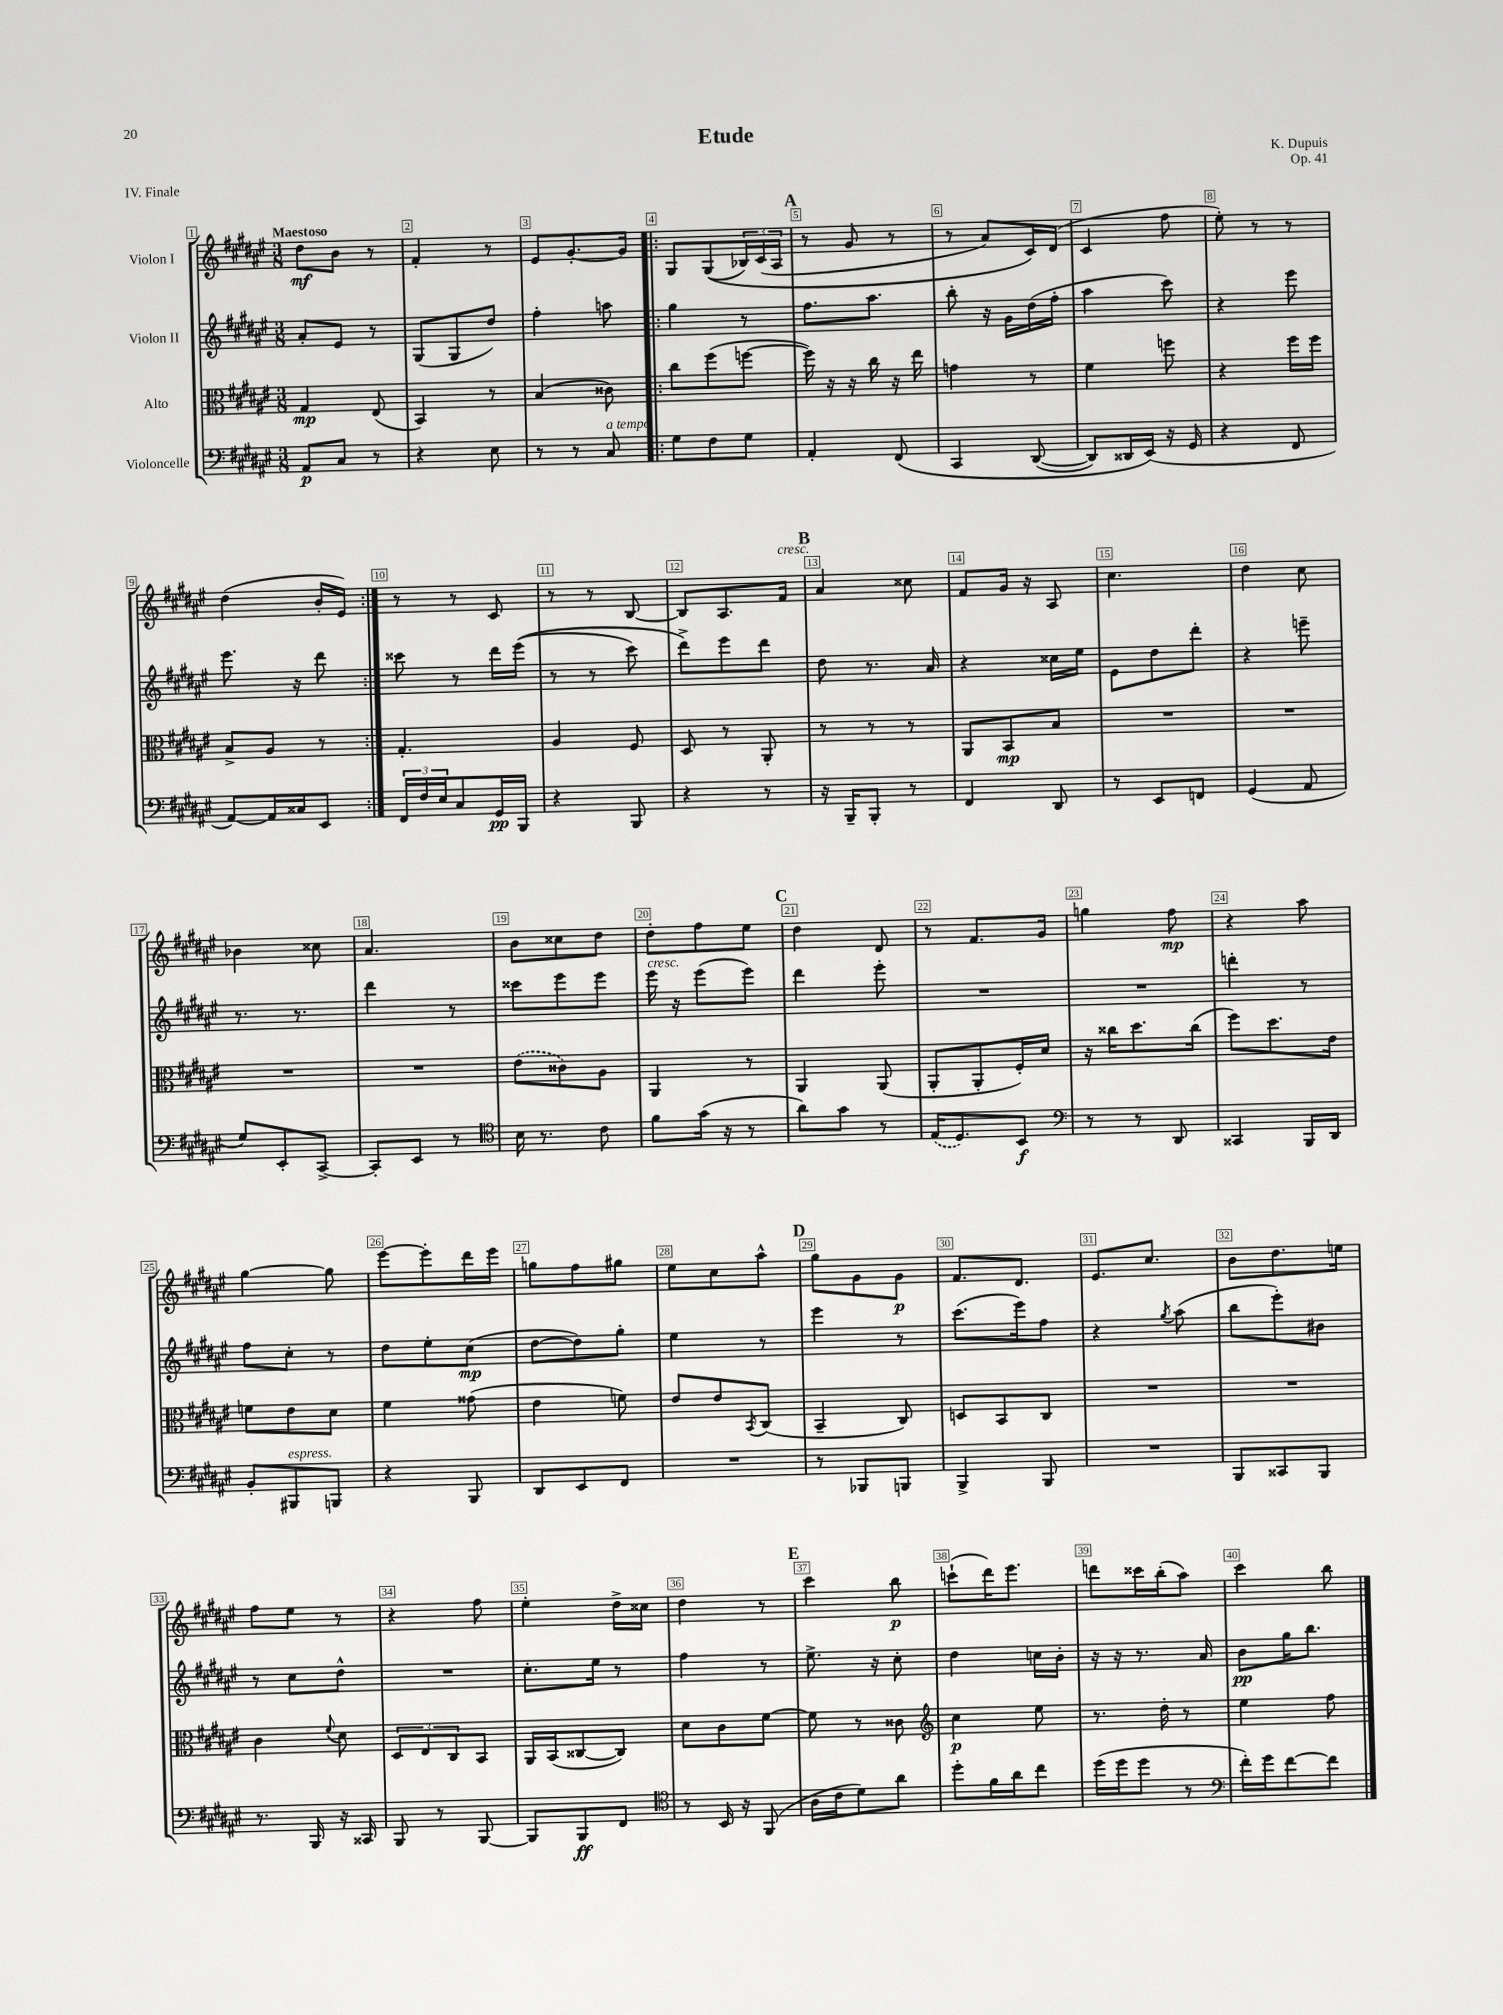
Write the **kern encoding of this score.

**kern	**dynam	**kern	**dynam	**kern	**dynam	**kern	**dynam
*part4	*part4	*part3	*part3	*part2	*part2	*part1	*part1
*staff4	*staff4	*staff3	*staff3	*staff2	*staff2	*staff1	*staff1
*I"Violoncelle	*	*I"Alto	*	*I"Violon II	*	*I"Violon I	*
*clefF4	*	*clefC3	*	*clefG2	*	*clefG2	*
*k[f#c#g#d#a#e#]	*	*k[f#c#g#d#a#e#]	*	*k[f#c#g#d#a#e#]	*	*k[f#c#g#d#a#e#]	*
*M3/8	*	*M3/8	*	*M3/8	*	*M3/8	*
=1	=1	=1	=1	=1	=1	=1	=1
!	!	!	!	!	!	!LO:TX:a:B:t=Maestoso	!
8AA#/L	p	4G#/	mp	8a#'/L	.	8dd#\L	mf
8C#/J	.	.	.	8e#/J	.	8b\J	.
8r	.	(8E#/	.	8r	.	8r	.
=2	=2	=2	=2	=2	=2	=2	=2
4r	.	4BB/)	.	(8G#/L	.	4f#'/	.
.	.	.	.	8G#/	.	.	.
8E#\	.	8r	.	8dd#/J)	.	8r	.
=3	=3	=3	=3	=3	=3	=3	=3
8r	.	(4B/	.	4ff#'\	.	8e#/L	.
8r	.	.	.	.	.	[8.g#'/	.
!LO:TX:a:i:t=a tempo	!	!	!	!	!	!	!
8C#/	.	8c##X\)	.	8aan\	.	.	.
.	.	.	.	.	.	16g#/Jk]	.
=4!|:	=4!|:	=4!|:	=4!|:	=4!|:	=4!|:	=4!|:	=4!|:
8G#\L	.	8cc#\L	.	4gg#\	.	8G#/L	.
8F#\	.	(8ff#\	.	.	.	((8G#/	.
8G#\J	.	[8ffn\J	.	8r	.	24B-X/L)	.
.	.	.	.	.	.	(24c#/	.
.	.	.	.	.	.	24A#/JJ	.
!!LO:REH:place=s1:t=A
=5	=5	=5	=5	=5	=5	=5	=5
4AA#'/	.	16ff\])	.	8.ff#\L	.	8r	.
.	.	16r	.	.	.	.	.
.	.	16r	.	.	.	8g#/	.
.	.	16cc#\	.	8.aa#\J	.	.	.
(8FF#/	.	16r	.	.	.	8r	.
.	.	16ee#\	.	.	.	.	.
=6	=6	=6	=6	=6	=6	=6	=6
4CC#/	.	4gn\	.	8bb'\	.	8r	.
.	.	.	.	16r	.	8a#/L)	.
.	.	.	.	16g#\LL	.	.	.
([8DD#/	.	8r	.	(16dd#\	.	16c#/L)	.
.	.	.	.	16ff#'\JJ	.	(16d#/JJ	.
=7	=7	=7	=7	=7	=7	=7	=7
8DD#/L])	.	4f#\	.	4aa#\	.	4c#/	.
16DD##X/L	.	.	.	.	.	.	.
(16EE#/JJ)	.	.	.	.	.	.	.
16r	.	8ffn\	.	8ccc#\)	.	8ff#\	.
16GG#/	.	.	.	.	.	.	.
=8	=8	=8	=8	=8	=8	=8	=8
4r	.	4r	.	4r	.	8ee#'\)	.
.	.	.	.	.	.	8r	.
8FF#/	.	16ff#\LL	.	8eee#\	.	8r	.
.	.	16ff#\JJ	.	.	.	.	.
!!LO:LB:g=z
=9	=9	=9	=9	=9	=9	=9	=9
[8AA#/L)	.	8B^/L	.	8.eee#\	.	(4dd#\	.
16AA#/L]	.	8A#/J	.	.	.	.	.
16C##X/J	.	.	.	16r	.	.	.
8EE#/J	.	8r	.	8ddd#\	.	16b'/LL	.
.	.	.	.	.	.	16e#/JJ)	.
=10:|!	=10:|!	=10:|!	=10:|!	=10:|!	=10:|!	=10:|!	=10:|!
24FF#/LL	.	4.G#'/	.	8ccc##X\	.	8r	.
24F#/	.	.	.	.	.	.	.
24E#/J	.	.	.	.	.	.	.
8C#/	.	.	.	8r	.	8r	.
16GG#/L	pp	.	.	16ddd#\LL	.	8c#/	.
16BBB/JJ	.	.	.	((16eee#\JJ	.	.	.
=11	=11	=11	=11	=11	=11	=11	=11
4r	.	4A#/	.	8r	.	8r	.
.	.	.	.	8r	.	8r	.
8BBB/	.	8F#/	.	8ccc#\)	.	[8B/	.
=12	=12	=12	=12	=12	=12	=12	=12
4r	.	8D#/	.	8ddd#^\L)	.	8B/L]	.
.	.	8r	.	8eee#\	.	8.A#/	.
8r	.	8AA#'/	.	8ddd#\J	.	.	.
!	!	!	!	!	!	!LO:TX:a:i:t=cresc.	!
.	.	.	.	.	.	16f#/Jk	.
!!LO:REH:place=s1:t=B
=13	=13	=13	=13	=13	=13	=13	=13
16r	.	8r	.	8dd#\	.	4a#/	.
16BBB~/KL	.	.	.	.	.	.	.
8BBB'/J	.	8r	.	8.r	.	.	.
8r	.	8r	.	.	.	8cc##X\	.
.	.	.	.	16a#/	.	.	.
=14	=14	=14	=14	=14	=14	=14	=14
4FF#/	.	8AA#/L	.	4r	.	8f#/L	.
.	.	8BB/	mp	.	.	16g#/Jk	.
.	.	.	.	.	.	16r	.
8DD#/	.	8B/J	.	16cc##X\LL	.	8A#/	.
.	.	.	.	16ee#\JJ	.	.	.
=15	=15	=15	=15	=15	=15	=15	=15
8r	.	4.r	.	8e#\L	.	4.cc#\	.
8EE#/L	.	.	.	8dd#\	.	.	.
8FFn/J	.	.	.	8ddd#'\J	.	.	.
=16	=16	=16	=16	=16	=16	=16	=16
(4GG#/	.	4.r	.	4r	.	4dd#\	.
8AA#/	.	.	.	8eeen~\	.	8cc#\	.
!!LO:LB:g=z
=17	=17	=17	=17	=17	=17	=17	=17
8G#/L)	.	4.r	.	8.r	.	4b-X\	.
8EE#'/	.	.	.	.	.	.	.
.	.	.	.	8.r	.	.	.
[8CC#^/J	.	.	.	.	.	8cc##X\	.
=18	=18	=18	=18	=18	=18	=18	=18
8CC#'/L]	.	4.r	.	4ddd#\	.	4.a#/	.
8EE#/J	.	.	.	.	.	.	.
8r	.	.	.	8r	.	.	.
=19	=19	=19	=19	=19	=19	=19	=19
*clefC4	*	*	*	*	*	*	*
16B\	.	(8e#\L	.	8ccc##X\L	.	8b\L	.
8.r	.	.	.	.	.	.	.
.	.	8c##X\)	.	8eee#\	.	8cc##X\	.
8c#\	.	8A#\J	.	8eee#\J	.	8dd#\J	.
=20	=20	=20	=20	=20	=20	=20	=20
!	!	!	!	!LO:TX:a:i:t=cresc.	!	!	!
8f#\L	.	4AA#/	.	16eee#\	.	8dd#'\L	.
.	.	.	.	16r	.	.	.
(16g#\Jk	.	.	.	(8eee#\L	.	8ff#\	.
16r	.	.	.	.	.	.	.
8r	.	8r	.	8eee#\J)	.	8ee#\J	.
!!LO:REH:place=s1:t=C
=21	=21	=21	=21	=21	=21	=21	=21
8a#\L)	.	4AA#/	.	4ddd#\	.	4dd#\	.
8g#\J	.	.	.	.	.	.	.
8r	.	(8AA#/	.	8eee#'\	.	8d#/	.
=22	=22	=22	=22	=22	=22	=22	=22
(16E#/KL	.	8AA#'/L	.	4.r	.	8r	.
8.D#/)	.	.	.	.	.	.	.
.	.	8AA#'/	.	.	.	8.f#/L	.
8BB/J	f	16F#'/L)	.	.	.	.	.
.	.	16d#/JJ	.	.	.	16g#/Jk	.
=23	=23	=23	=23	=23	=23	=23	=23
*clefF4	*	*	*	*	*	*	*
8r	.	16r	.	4.r	.	4ggn\	.
.	.	16cc##X\KL	.	.	.	.	.
8r	.	8.dd#\	.	.	.	.	.
8DD#/	.	.	.	.	.	8ff#\	mp
.	.	(16cc##\Jk	.	.	.	.	.
=24	=24	=24	=24	=24	=24	=24	=24
4CC##X/	.	8ff#\L)	.	4dddn'\	.	4r	.
.	.	8.dd#\	.	.	.	.	.
16BBB/LL	.	.	.	8r	.	8aa#\	.
16DD#/JJ	.	16e#\Jk	.	.	.	.	.
!!LO:LB:g=z
=25	=25	=25	=25	=25	=25	=25	=25
8BB'/L	.	8fn\L	.	8ff#\L	.	[4gg#\	.
!LO:TX:a:i:t=espress.	!	!	!	!	!	!	!
8BBB#X/	.	8e#\	.	8cc#'\J	.	.	.
8BBBn/J	.	8d#\J	.	8r	.	8gg#\]	.
=26	=26	=26	=26	=26	=26	=26	=26
4r	.	4f#\	.	8dd#\L	.	[8eee#\L	.
.	.	.	.	8ee#'\	.	8eee#'\]	.
8BBB/	.	(8g##X\	.	(8cc#\J	mp	16ddd#\L	.
.	.	.	.	.	.	16eee#\JJ	.
=27	=27	=27	=27	=27	=27	=27	=27
8DD#/L	.	4e#\	.	[8dd#\L	.	8ggn\L	.
8EE#/	.	.	.	8dd#\])	.	8ff#\	.
8FF#/J	.	8fn\)	.	8gg#'\J	.	8gg#X\J	.
=28	=28	=28	=28	=28	=28	=28	=28
4.r	.	8e#/L	.	4ee#\	.	8ee#\L	.
.	.	8e#/	.	.	.	8cc#\	.
.	.	8qBB/	.	.	.	.	.
.	.	(8C#/J	.	8r	.	8aa#^^\J	.
!!LO:REH:place=s1:t=D
=29	=29	=29	=29	=29	=29	=29	=29
8r	.	4BB~/	.	4eee#\	.	8gg#\L	.
8BBB-X/L	.	.	.	.	.	8g#\	.
8BBBn/J	.	8C#/)	.	8r	.	8g#\J	p
=30	=30	=30	=30	=30	=30	=30	=30
4BBB^/	.	8Dn/L	.	(8.ccc#\L	.	8.f#/L	.
.	.	8BB/	.	.	.	.	.
.	.	.	.	16eee#\k)	.	8.d#/J	.
8BBB/	.	8C#/J	.	8ff#\J	.	.	.
=31	=31	=31	=31	=31	=31	=31	=31
4.r	.	4.r	.	4r	.	8.e#/L	.
.	.	.	.	.	.	8.cc#/J	.
.	.	.	.	8qgg#/	.	.	.
.	.	.	.	(8aa#\	.	.	.
=32	=32	=32	=32	=32	=32	=32	=32
8BBB/L	.	4.r	.	8bb\L	.	8b\L	.
8CC##X/	.	.	.	8eee#'\)	.	8.dd#\	.
8BBB/J	.	.	.	8b#X\J	.	.	.
.	.	.	.	.	.	16een\Jk	.
!!LO:LB:g=z
=33	=33	=33	=33	=33	=33	=33	=33
8.r	.	4c#\	.	8r	.	8ff#\L	.
.	.	.	.	8cc#\L	.	8ee#\J	.
16BBB/	.	.	.	.	.	.	.
.	.	8qqf#/	.	.	.	.	.
16r	.	8d#\	.	8dd#^^\J	.	8r	.
16CC##X/	.	.	.	.	.	.	.
=34	=34	=34	=34	=34	=34	=34	=34
8BBB/	.	12D#/L	.	4.r	.	4r	.
.	.	12E#/	.	.	.	.	.
8r	.	.	.	.	.	.	.
.	.	12C#/	.	.	.	.	.
[8BBB/	.	8BB/J	.	.	.	8ff#\	.
=35	=35	=35	=35	=35	=35	=35	=35
8BBB/L]	.	16AA#/LL	.	8.cc#'\L	.	4ee#'\	.
.	.	(16BB/J	.	.	.	.	.
8BBB/	ff	[8C##X/	.	.	.	.	.
.	.	.	.	16ee#\Jk	.	.	.
8FF#/J	.	8C##/J])	.	8r	.	16dd#^\LL	.
.	.	.	.	.	.	16cc##X\JJ	.
=36	=36	=36	=36	=36	=36	=36	=36
*clefC4	*	*	*	*	*	*	*
8r	.	8d#\L	.	4ff#\	.	4dd#\	.
16BB/	.	8c#\	.	.	.	.	.
16r	.	.	.	.	.	.	.
(8FF#/	.	[8f#\J	.	8r	.	8r	.
!!LO:REH:place=s1:t=E
=37	=37	=37	=37	=37	=37	=37	=37
16A#\LL	.	8f#\]	.	8.ee#^\	.	4ccc#\	.
16c#\J	.	.	.	.	.	.	.
8d#\)	.	8r	.	.	.	.	.
.	.	.	.	16r	.	.	.
8a#\J	.	8c##X\	.	8cc#'\	.	8bb\	p
=38	=38	=38	=38	=38	=38	=38	=38
*	*	*clefG2	*	*	*	*	*
8dd#'\L	.	4cc#\	p	4dd#\	.	(8cccn`\L	.
16f#\L	.	.	.	.	.	16ddd#\K)	.
16a#\J	.	.	.	.	.	8.eee#\J	.
8cc#\J	.	8ee#\	.	16ccn\LL	.	.	.
.	.	.	.	16b'\JJ	.	.	.
=39	=39	=39	=39	=39	=39	=39	=39
(16dd#\LL	.	8.r	.	16r	.	8dddn\L	.
16dd#\J	.	.	.	16r	.	.	.
8dd#\J	.	.	.	8.r	.	16ccc##X\L	.
.	.	16dd#'\	.	.	.	(16bb'\J	.
8r	.	8r	.	.	.	8aa#\J)	.
.	.	.	.	16a#/	.	.	.
=40	=40	=40	=40	=40	=40	=40	=40
*clefF4	*	*	*	*	*	*	*
16f#'\LL)	.	4ee#\	.	8b\L	pp	4ccc#\	.
16g#\J	.	.	.	.	.	.	.
[8f#\	.	.	.	16gg#\K	.	.	.
.	.	.	.	8.bb\J	.	.	.
8f#\J]	.	8ff#\	.	.	.	8bb\	.
==	==	==	==	==	==	==	==
*-	*-	*-	*-	*-	*-	*-	*-
